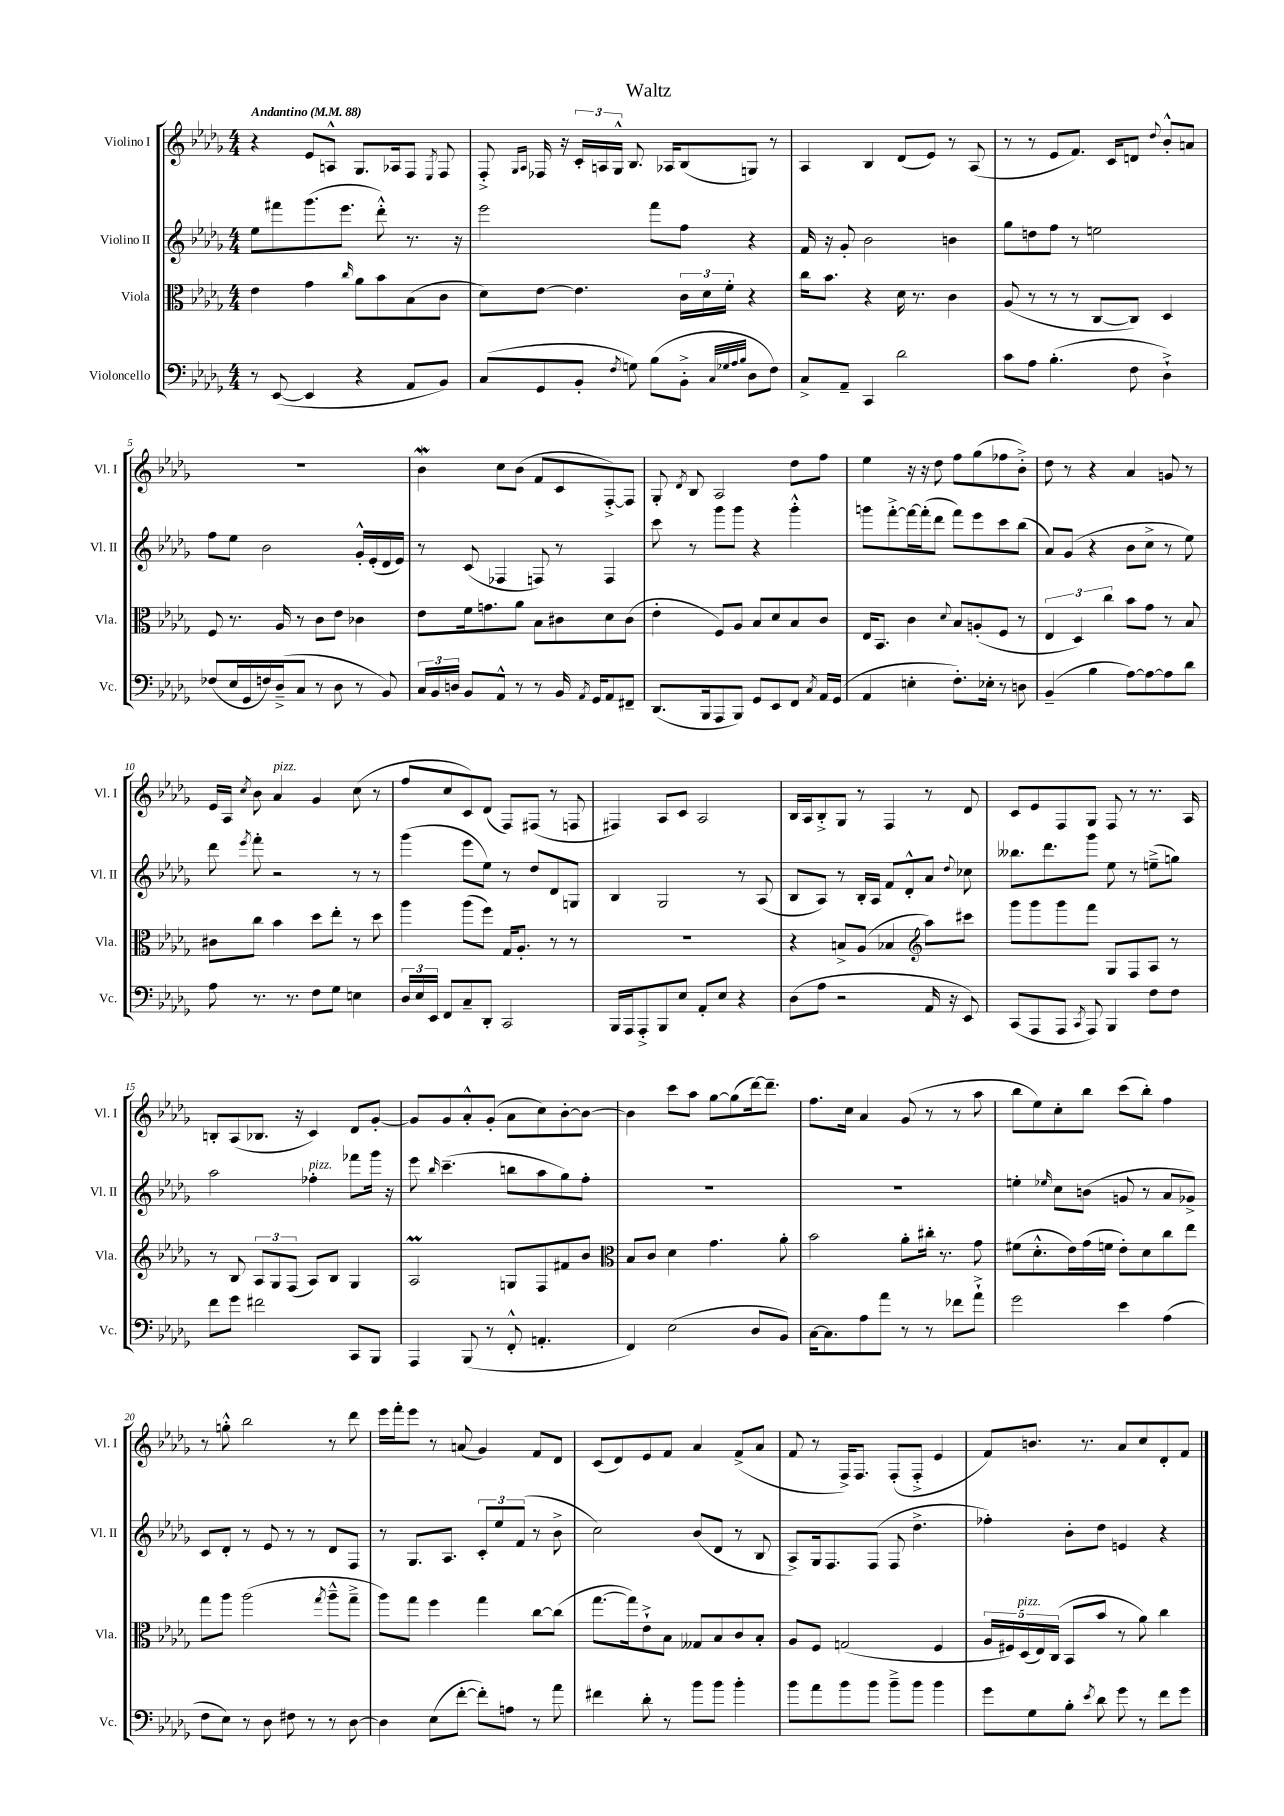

**kern	**kern	**kern	**kern
*staff4	*staff3	*staff2	*staff1
*clefF4	*clefC3	*clefG2	*clefG2
*k[b-e-a-d-g-]	*k[b-e-a-d-g-]	*k[b-e-a-d-g-]	*k[b-e-a-d-g-]
*M4/4	*M4/4	*M4/4	*M4/4
*MM88	*MM88	*MM88	*MM88
8r	4e-	8ee-	4r
([8EE-	.	8fff#	.
4EE-]	4g-	(8.ggg-	8e-
.	.	.	8A^^
.	.	8.eee-	.
.	16qqcc	.	.
4r	8a-	.	8.G-
.	8b-	8ddd-'^^)	.
.	.	.	16A-
8AA-	(8B-	8.r	8F
.	.	.	8qE-
8BB-)	8c	.	8F
.	.	16r	.
=	=	=	=
(8C	8d-)	2eee-	8F'^
.	.	.	16qqG-
.	.	.	16qqA-
8GG-	[8e-	.	16F-
.	.	.	16r
8BB-'	4.e-]	.	24c'
.	.	.	24A
.	.	.	24G-^^
8qF	.	.	.
8G)	.	.	8.B-
(8B-	.	8fff	.
.	.	.	16A-
8BB-'^	24c	8ff	(8B-
.	24d-	.	.
.	24f'	.	.
32qqC	.	.	.
32qqG-	.	.	.
32qqA-	.	.	.
32qqB-	.	.	.
8D-	4r	4r	8G)
8F)	.	.	8r
=	=	=	=
8C^	16cc	16f	4A-
.	8.b-	16r	.
8AA-~	.	8g-'	.
4CC	4r	2b-	4B-
2d-	16d-	.	(8d-
.	8.r	.	.
.	.	.	8e-)
.	4c	4b	8r
.	.	.	(8A-
=	=	=	=
8c	(8A-	8gg-	8r
8A-	8r	8dd	8r
(4.B-'	8r	8ff	8e-
.	8r	8r	8.f)
.	[8C	2ee	.
.	.	.	16c
8F	8C])	.	8d
.	.	.	8qqdd-
4D-`^)	4D-	.	8b-'^^
.	.	.	8a
=	=	=	=
(8F-	8F	8ff	1r
16E-	8.r	8ee-	.
16GG-	.	.	.
16F)	.	2b-	.
(16D-~^	16A-	.	.
8C	8r	.	.
8r	8c	.	.
8D-	8e-	.	.
8r	4c-	16g-'^^	.
.	.	(16e-'	.
8BB-)	.	16d-	.
.	.	16e-)	.
=	=	=	=
24C	8e-	8r	4b-
24BB-	.	.	.
24D	.	.	.
8BB-	16f	(8c	.
.	8.g	.	.
8AA-^^	.	4F-	8cc
8r	8a-	.	(8b-
8r	8B-	8F)	8f
16BB-	8c#	8r	8c
8qAA-	.	.	.
16GG-	.	.	.
8AA-	8d-	4F	[8F'^)
8FF#~	(8c#	.	8F]
=	=	=	=
(8.DD-	4e-'	8ccc	8G-'
.	.	.	8qd-
.	.	8r	8B-
16BBB-	.	.	.
8AAA-	8F)	8ggg-	2A-
8BBB-)	8A-	8ggg-	.
8GG-	8B-	4r	.
8EE-	8d-	.	.
8FF	8B-	4ggg-'^^	8dd-
8qC	.	.	.
16AA-	8c	.	8ff
(16GG-	.	.	.
=	=	=	=
4AA-	16E-	8ggg	4ee-
.	8.BB-	.	.
.	.	[8fff'^	.
4E'	4c	16fff_	16r
.	.	(16fff']	16r
.	.	8ddd-	8dd-
.	8qqd-	.	.
8.F')	8B-	8fff)	8ff
.	(8A'	8eee-	(8gg-
16E-'	.	.	.
8r	8F	8ccc	8ff-
8D	8r	(8bb-	8b-'^)
=	=	=	=
(4BB-~	6E-	8a-)	8dd-
.	.	(8g-	8r
.	6D-)	.	.
4B-	.	4r	4r
.	6cc	.	.
[8A-)	8b-	8b-	4a-
8A-_	8g-	8cc^	.
8A-]	8r	8r	8g
8d-	8B-	8ee-)	8r
=	=	=	=
8A-	8c#	8ddd-	16e-
.	.	.	16A-
.	.	8qeee-	8qcc
8.r	8cc	8fff'	8b-
.	4b-	2r	4a-
8.r	.	.	.
8F	8dd-	.	4g-
8G-	8ee-'	.	.
4E	8r	8r	(8cc
.	8dd-	8r	8r
=	=	=	=
24D-	4aa-	(4ggg-	8ff
24E-	.	.	.
24EE-	.	.	.
8FF	.	.	8cc
8C~	(8aa-	8eee-	8c)
8DD-'	8ff)	8ee-)	(8d-
2CC	16G-	8r	8F)
.	8.A-'	.	.
.	.	8dd-	(8F#
.	8r	8d-	8r
.	8r	8G	8F
=	=	=	=
16BBB-	1r	4B-	4F#)
16AAA-	.	.	.
8AAA-'^	.	.	.
8BBB-	.	2G-	8A-
8E-	.	.	8c
8AA-'	.	.	2A-
8E-	.	.	.
4r	.	8r	.
.	.	(8A-	.
=	=	=	=
(8D-	4r	8B-	16B-
.	.	.	16A-
8A-	.	8A-)	8B-'^
2r	8B^	8r	8G-
.	(8A-	16B-'	8r
.	.	16A-	.
.	4B-	8f	4F
.	.	8d-'^^	.
*	*clefG2	*	*
16AA-	8aa-)	8a-	8r
16r	.	.	.
.	.	8qqdd-	.
8EE-)	8ccc#	8cc-	8d-
=	=	=	=
(8CC	8ggg-	8.bb--	8c
8AAA-	8ggg-	.	8e-
.	.	8.ddd-	.
8AAA-	8ggg-	.	8F
8qCC	.	.	.
8AAA-)	8fff	8ggg-	8G-
4BBB-	8G-	8ee-	8F
.	8F	8r	8r
8F	8A-	(8ee~^	8.r
8F	8r	8gg)	.
.	.	.	16A-
=	=	=	=
8f	8r	2aa-	8B'
8g-	8B-	.	(8A-
2f#	12A-	.	8.B-
.	12G-	.	.
.	(12F	.	.
.	.	.	16r
.	8A-)	4ff-'	4c)
.	8B-	.	.
8CC	4G-	8fff-	8d-
8BBB-	.	16ggg-	[8g-'
.	.	16r	.
=	=	=	=
4AAA-	2A-	8eee-	8g-]
.	.	16qqbb-	.
.	.	(4.ccc~	8g-
(8BBB-	.	.	8a-'^^
8r	.	.	(8g-'
8FF'^^	8G	8bb	8a-
4.AA'	8F	8aa-	8cc)
.	8f#	8gg-)	[8b-'
.	8b-	8ff'	8b-_
=	=	=	=
*	*clefC3	*	*
4FF)	8B-	1r	4b-]
.	8c	.	.
(2E-	4d-	.	8ccc
.	.	.	8aa-
.	4.g-	.	[8gg-
.	.	.	(8gg-]
8D-	.	.	[16ddd-)
.	.	.	8.ddd-~]
8BB-)	8a-'	.	.
=	=	=	=
[16C	2b-	1r	8.ff
8.C]	.	.	.
.	.	.	16cc
8A-	.	.	4a-
8a-	.	.	.
8r	8a-'	.	(8g-
8r	16cc#'	.	8r
.	8.r	.	.
8f-	.	.	8r
8a-`^	8g-	.	8aa-
=	=	=	=
2g-	(8f#	4ee'	8bb-
.	8.d-'^^	.	8ee-)
.	.	16qqee-	.
.	.	8cc	8cc'
.	16e-)	.	.
.	(16g-	(8b	8bb-
.	16f	.	.
4e-	8e-')	8g	(8ccc
.	8d-	8r	8bb-')
(4A-	8cc	8a-	4ff
.	8ee-	8g-^)	.
=	=	=	=
8F	8gg-	8c	8r
8E-)	8aa-	8d-'	8gg'^^
8r	(2aa-	8r	2bb-
8D-	.	8e-	.
8F#	.	8r	.
8r	.	8r	.
.	8qgg-	.	.
8r	8aa-~^^	8d-	8r
[8D-	8gg-~^	8F	8ddd-
=	=	=	=
4D-]	8aa-)	8r	16eee-
.	.	.	16fff'
.	8gg-	8.G-	8eee-
(8E-	4ff	.	8r
.	.	8.A-	.
[8f'	.	.	(8a
8f'])	4gg-	12c'	4g-)
.	.	12ee-	.
8A	.	.	.
.	.	(12f	.
8r	[8cc	8r	8f
8a-	(8cc]	8b-^	8d-
=	=	=	=
4f#	[8.gg-	2cc)	(8c
.	.	.	8d-)
.	16gg-])	.	.
8d-'	8e-`^	.	8e-
8r	8B-	.	8f
8b-	8G--	(8b-	4a-
8b-	8B-	8d-	.
4b-'	8c	8r	(8f^
.	8B-'	8B-	8a-
=	=	=	=
8b-	8A-	8A-^)	8f
8a-	8F	16G-	8r
.	.	8.F	.
8b-	(2G	.	16F^)
.	.	.	8.F
8b-	.	(8F	.
8b-~^	.	8F	(8F'
8b-	.	4.dd-^	8F'^
4b-	4F	.	4e-
=	=	=	=
8g-	20A-	4ff-')	8f)
.	20F#)	.	.
.	(20D-	.	.
8G-	.	.	8.b
.	20E-)	.	.
.	(20C	.	.
8B-'	8BB-	8b-'	.
.	.	.	8.r
8qe-	.	.	.
8d-	8b-	8dd-	.
8g-	8r	4e	8a-
8r	8a-)	.	8cc
8f	4cc	4r	8d-'
8g-	.	.	8f
==	==	==	==
*-	*-	*-	*-
